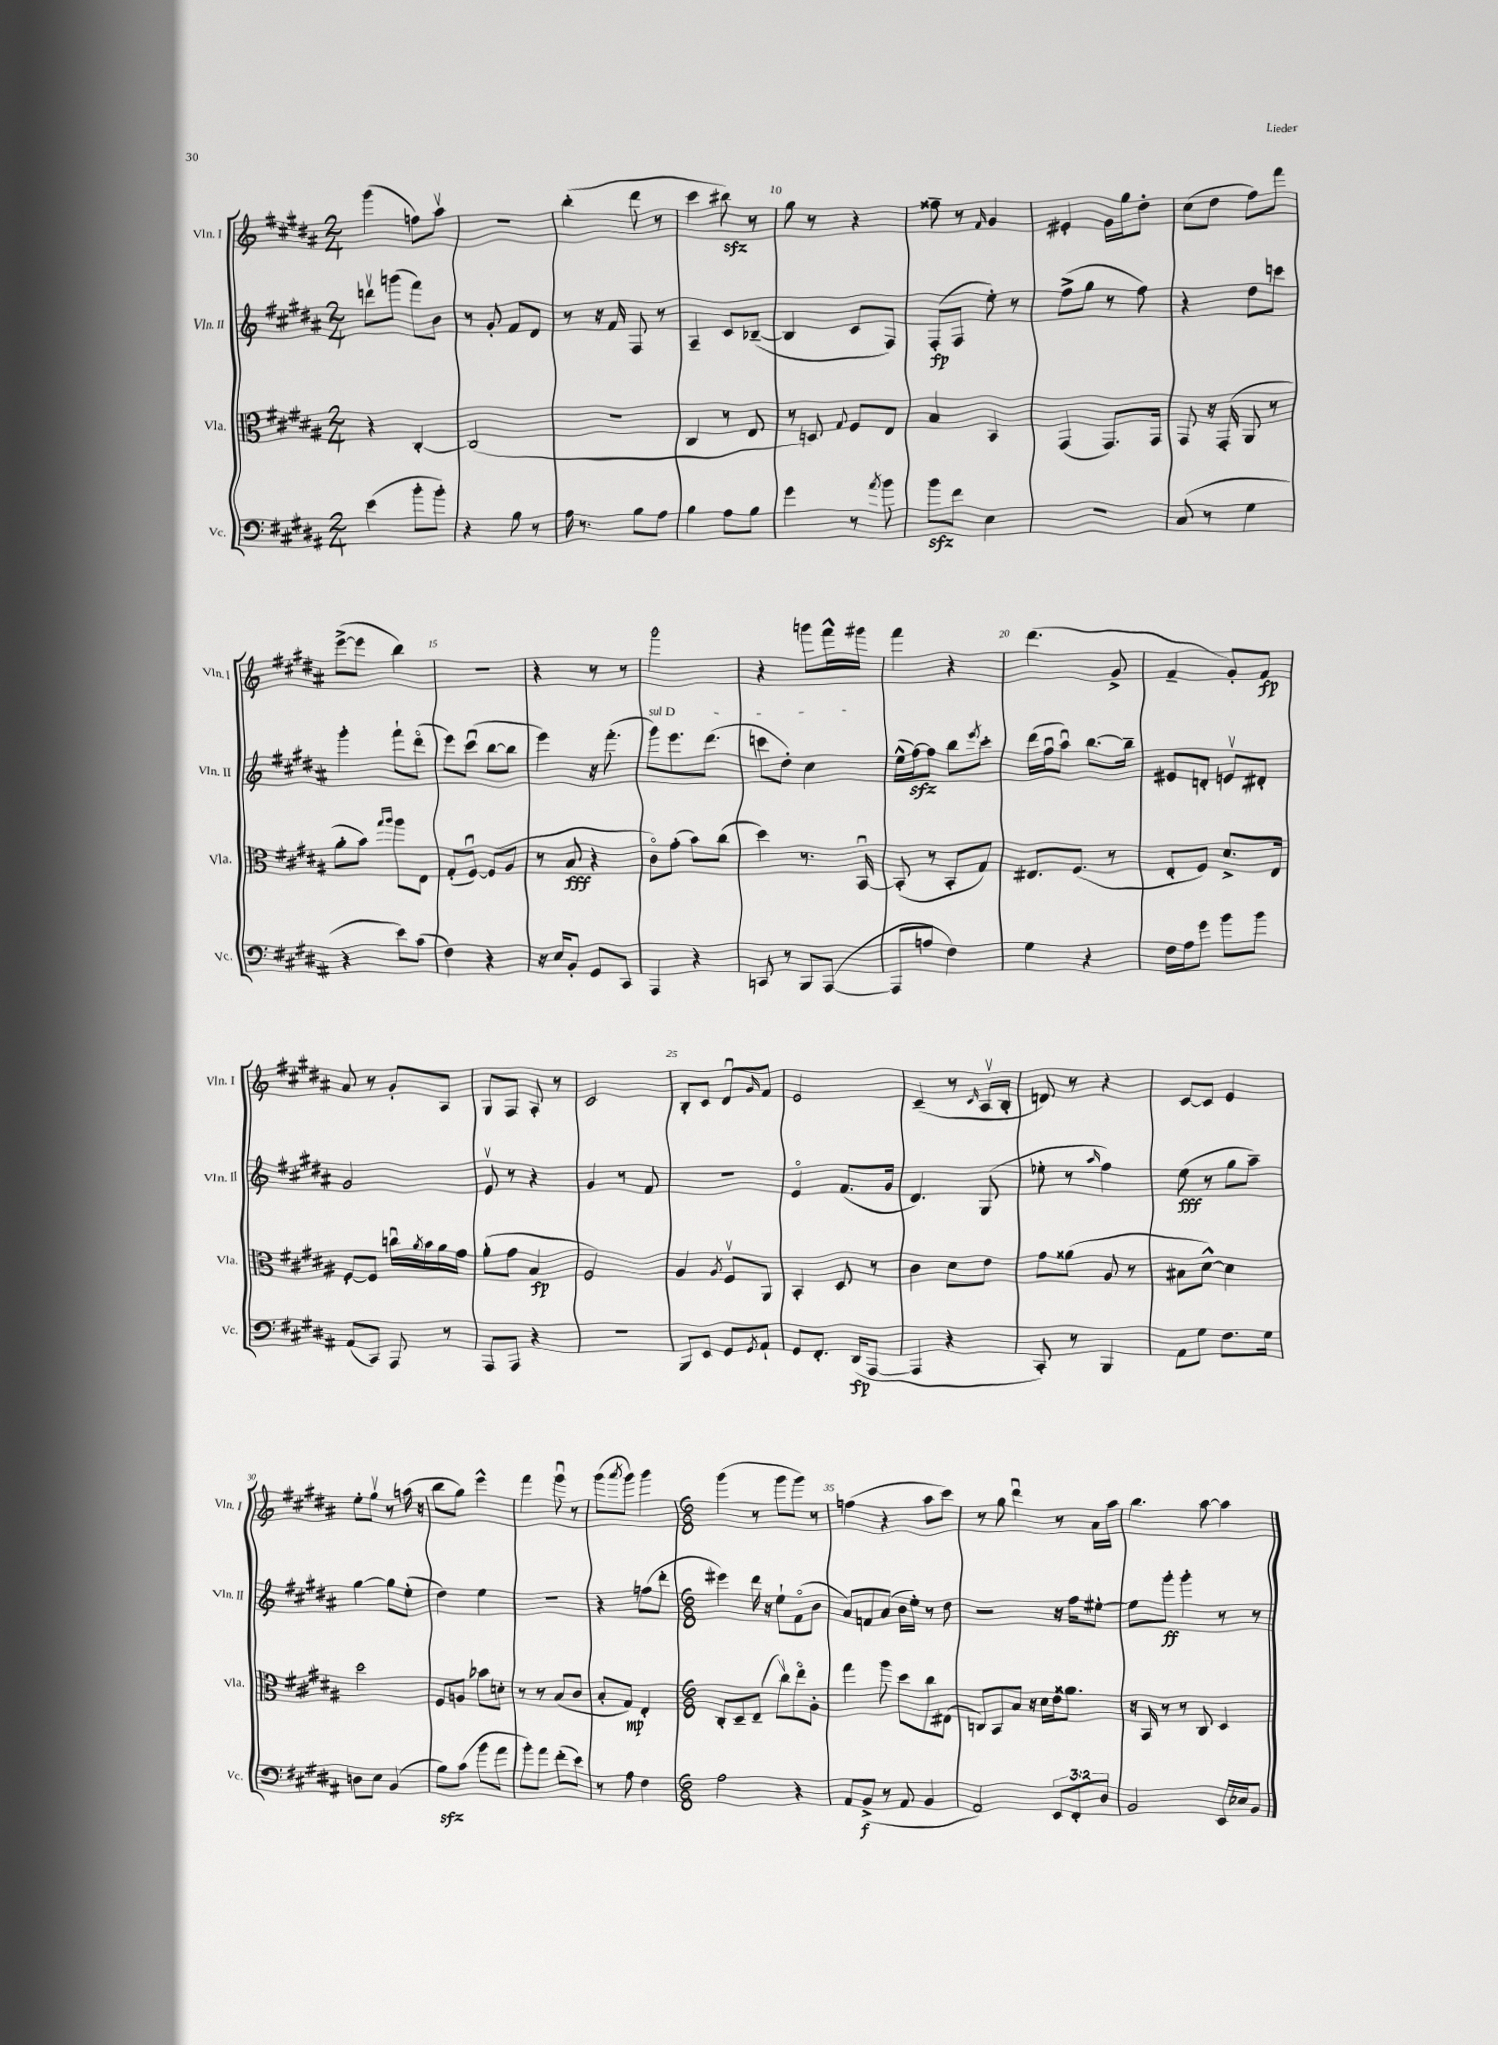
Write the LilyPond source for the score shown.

<<
\new StaffGroup <<
\new Staff = "s0" \with { instrumentName = "Vln. I" shortInstrumentName = "Vln. I" } {
    \clef treble \key b \major \numericTimeSignature \time 2/4
    gis'''4( f''8) ais''8\upbow |
    r2 |
    b''4-.( dis'''8 r8 |
    cis'''4 bis''8\sfz) r8 |
    gis''8 r8 r4 |
    fisis''8-- r8 \grace { fis'16 } gis'4 |
    eis'4-. gis'16 gis''16 dis''8-. |
    cis''8( dis''8 fis''8) fis'''8 |
    e'''8~->( e'''8 b''4) |
    R2 |
    r4 r8 r8 |
    gis'''2 |
    r4 g'''8 fis'''16-^ gis'''16 |
    fis'''4 r4 |
    dis'''4.( gis'8-> |
    fis'4-- gis'8-.) fis'8\fp |
    ais'8 r8 gis'8-. ais8 |
    gis8 fis8 ais8-. r8 |
    cis'2 |
    b8-. cis'8 dis'8\downbow \grace { gis'16 } fis'8 |
    e'2 |
    cis'4--( r8 \grace { cis'16 } ais16\upbow b16-. |
    d'8) r8 r4 |
    cis'8~ cis'8 e'4 |
    e''8-. gis''8\upbow r8 a''16( r16 |
    b''8 gis''8) e'''4-^ |
    fis'''4 gis'''8\downbow r8 |
    gis'''8( \acciaccatura { ais'''8 } gis'''8) gis'''4 |
    \numericTimeSignature \time 6/8 gis'''4( r8 gis'''8 gis'''8) r8 |
    f''4( r4 ais''8 cis'''8) |
    r8 gis''8 dis'''4\downbow r8 ais'16 ais''16 |
    b''4. ais''8~ ais''4 \bar "|." |
}
\new Staff = "s1" \with { instrumentName = "Vln. II" shortInstrumentName = "Vln. II" } {
    \clef treble \key b \major \numericTimeSignature \time 2/4
    d'''8\upbow g'''8( fis'''8) b'8 |
    r8 gis'8-. fis'8 dis'8 |
    r8 r16 fis'16 fis8 r8 |
    ais4-- cis'8 bes8~--( |
    bes4 cis'8 fis8) |
    fis8-.\fp( fis8 e''8-.) r8 |
    fis''8->( gis''8 r8 fis''8) |
    r4 dis''8 c'''8 |
    gis'''4-. fis'''8-! dis'''8\flageolet( |
    e'''8) cis'''8\downbow( b''8~ b''8 |
    e'''4) r16 fis'''8.-.( |
    \once \override TextSpanner.bound-details.left.text = \markup { \italic "sul D" } gis'''8\startTextSpan) e'''8. dis'''8.( |
    c'''8 dis''8-.) cis''4\stopTextSpan |
    e''16-^( fis''16~\sfz) fis''8 b''8 \acciaccatura { e'''8 } cis'''8-. |
    dis'''16( fis''16\downbow ais''8\downbow) b''8.~ b''16-- |
    eis'8 d'8-. e'8\upbow dis'8-. |
    gis'2 |
    e'8\upbow r8 r4 |
    gis'4 r8 fis'8 |
    R2 |
    e'4\flageolet fis'8.( gis'16 |
    dis'4.) gis8( |
    ees''8-. r8 \grace { ais''16 } fis''4) |
    e''8\fff( r8 gis''8 ais''8--) |
    gis''4~ gis''8 e''8-.( |
    dis''4) e''4 |
    R2 |
    r4 f''8( dis'''8-. |
    \numericTimeSignature \time 6/8 eis'''4) dis'''16 r16 e''8-! fis'8\flageolet( b'8 |
    ais'8) f'8 ais'8( b'16 e''16-.) r8 dis''8 |
    r2 r16 fis''16 eis''8~-. |
    eis''8 gis'''8-.\ff gis'''4-. r8 r8 \bar "|." |
}
\new Staff = "s2" \with { instrumentName = "Vla." shortInstrumentName = "Vla." } {
    \clef alto \key b \major \numericTimeSignature \time 2/4
    r4 cis4~-. |
    cis2( |
    R2 |
    cis4 r8 e8 |
    r8 d8) \appoggiatura { gis8 } fis8 e8 |
    b4 b,4 |
    gis,4( gis,8.) gis,16 |
    gis,8 r16 gis,16-.( ais,8 r8 |
    ais'8-. b'8) \grace { gis''16 ais''16 } ais''8 e8 |
    gis8-.( fis8~\downbow) fis8( ais8 |
    r8 b8\fff r4 |
    cis'8\flageolet) gis'8-.( b'8) cis''8( |
    dis''4) r8. b,16~\downbow |
    b,8-.( r8 b,8-. gis8) |
    eis8. fis8.( r8 |
    e8-. fis8) dis'8.-> e16 |
    fis8~-. fis8 c''16\downbow \acciaccatura { ais'8 } b'16 ais'16 gis'16 |
    ais'8-.( gis'8 b4\fp |
    fis2) |
    ais4 \acciaccatura { ais8 } fis8\upbow ais,8 |
    b,4-. dis8 r8 |
    cis'4 dis'8 e'8 |
    gis'8 aisis'8( ais8 r8 |
    bis8 dis'8~-^) dis'4 |
    dis''2 |
    fis8 a8 bes'8 d'8-. |
    r8 r8 b8( cis'8 |
    b8-. gis8\mp) e4-. |
    \numericTimeSignature \time 6/8 cis8-. dis8-- e8--( cis''8\upbow) e''8\flageolet ais8-. |
    gis''4 ais''8 dis''8 cis''8 eis8( |
    c8) b,8 b8 r16 dis'16 e'16 aisis'8. |
    r16 b,16 r8 r8 cis8 dis4 \bar "|." |
}
\new Staff = "s3" \with { instrumentName = "Vc." shortInstrumentName = "Vc." } {
    \clef bass \key b \major \numericTimeSignature \time 2/4 \override Staff.TupletNumber.text = #tuplet-number::calc-fraction-text
    e'4( b'8-. b'8-.) |
    r4 b8 r8 |
    ais16 r8. b8 ais8 |
    b4 ais8 b8 |
    gis'4 r8 \acciaccatura { ais'8 } b'8 |
    b'8\sfz fis'8 e4 |
    R2 |
    cis8( r8 gis4 |
    r4 e'8) cis'8( |
    fis4) r4 |
    r16 e16 b,8-. gis,8 cis,8 |
    ais,,4 r4 |
    c,8 r8 b,,8 ais,,8~( |
    ais,,8 a8 fis4) |
    gis4 r4 |
    fis16 ais16 gis'8 b'8 b'8 |
    ais,8( cis,8) ais,,8 r8 |
    ais,,8 ais,,8 r4 |
    R2 |
    b,,8 e,8 gis,8 \acciaccatura { gis,8 } ais,8-! |
    gis,8 fis,8.-. dis,16\fp( ais,,8~ |
    ais,,4 r4 |
    cis,8-.) r8 b,,4 |
    ais,8 gis8 fis8. gis16 |
    d8 e8 b,4( |
    b8\sfz) cis'8( b'8 ais'8 |
    b'8-.) ais'8 fis'8-.( e'8) |
    r8 ais8 fis4 |
    \numericTimeSignature \time 6/8 ais2 r4 |
    ais,8 b,8->\f( r8 ais,8 b,4 |
    ais,2) \tuplet 3/2 { e,8 fis,8-. dis8 } |
    b,2 e,16 ees16 b,8 \bar "|." |
}
>>
>>
\layout { \context { \Score currentBarNumber = #6 \override BarNumber.break-visibility = ##(#f #t #t) barNumberVisibility = #(every-nth-bar-number-visible 5) } }
